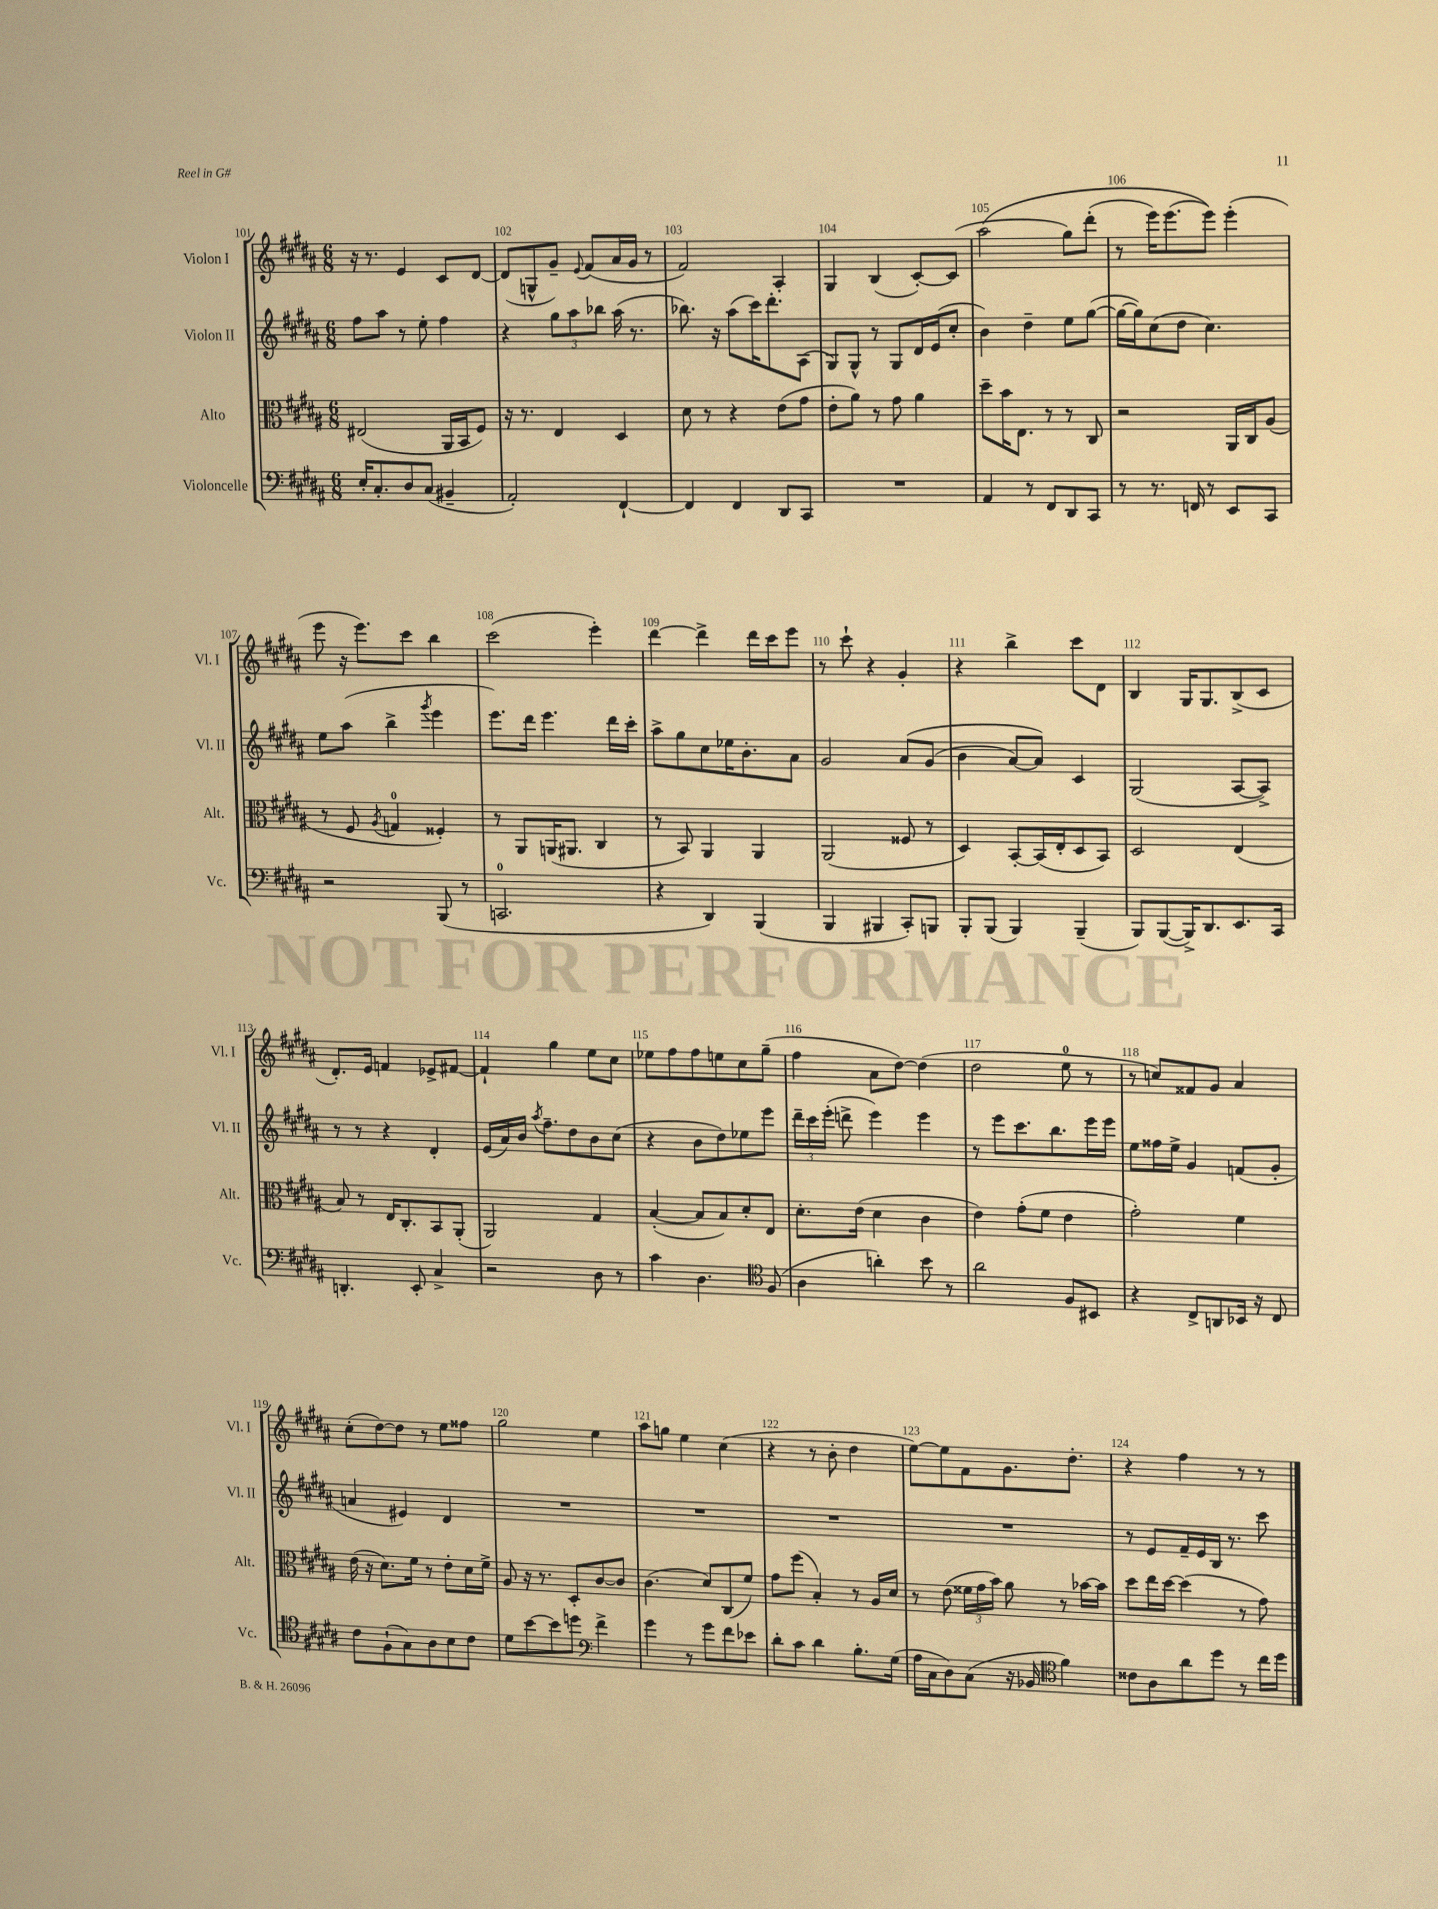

**kern	**kern	**kern	**kern
*staff4	*staff3	*staff2	*staff1
*clefF4	*clefC3	*clefG2	*clefG2
*k[f#c#g#d#a#]	*k[f#c#g#d#a#]	*k[f#c#g#d#a#]	*k[f#c#g#d#a#]
*M6/8	*M6/8	*M6/8	*M6/8
16E'/LK	(2E#/	8ff#\L	16r
8.C#'/	.	.	8.r
.	.	8aa#\J	.
8D#/	.	8r	4e/
(8C#/J	.	8ee'\	.
4BB#~/	16AA#/LL	4ff#\	8c#/L
.	16BB/J	.	.
.	8F#/J)	.	[8d#/J
=	=	=	=
2AA#'/)	16r	4r	(8d#/]L
.	8.r	.	.
.	.	.	8G^^/
.	4E/	12gg#\L	8g#~/J)
.	.	12aa#\	.
.	.	.	8qqe/
.	.	.	(8f#/L
.	.	12bb-\J	.
[4FF#`/	4D#/	(16aa#\	16a#/L
.	.	8.r	16g#/JJ
.	.	.	8r
=	=	=	=
4FF#/]	8d#\	8.bb-\)	2f#/)
.	8r	.	.
.	.	16r	.
4FF#/	4r	(8aa#\L	.
.	.	16ccc#\K)	.
.	.	8.ddd#'\	.
8DD#/L	(8e\L	.	4A#'/
8CC#/J	8g#\J	(8A#\J	.
=	=	=	=
2.r	8e'\L	8G#/L)	4G#/
.	8a#\J)	8G#^^/J	.
.	8r	8r	(4B/
.	8g#\	8G#/L	.
.	4a#\	16d#/L	[8c#'/L)
.	.	(16e/J	.
.	.	8cc#'/J	(8c#/]J
=	=	=	=
4AA#/	8dd#~\L	4b\)	&(2aa#\
.	16b\K	.	.
.	8.E\J	.	.
8r	.	4dd#~\	.
8FF#/L	8r	.	.
8DD#/	8r	8ee\L	8gg#\L)
8CC#/J	8C#/	([8gg#\J	(8ddd#'\J
=	=	=	=
8r	2r	16gg#\_LL	8r
.	.	16gg#\]J)	.
8.r	.	(8cc#\	16eee\LK)
.	.	.	(8.eee\
.	.	8dd#\J	.
16FF/	.	.	.
8r	.	4.cc#\)	8eee\J)&)
8EE/L	16AA#/LL	.	(4eee'\
.	16C#/J	.	.
8CC#/J	(8A#/J	.	.
=	=	=	=
2r	8r	8ee\L	8eee\
.	8F#/	(8aa#\J	16r
.	.	.	8.eee\L)
.	8qA#/	.	.
.	4G/	4bb^\	.
.	.	.	8ccc#\J
.	.	8qggg#/	.
(8BBB/	4F##'/)	4eee\	4bb\
8r	.	.	.
=	=	=	=
2.CC/	8r	8.eee\L)	(2ccc#\
.	8AA#/L	.	.
.	.	16ddd#\Jk	.
.	(16AA/K	4.eee\	.
.	8.AA#/J	.	.
.	4C#/	.	4eee'\)
.	.	16ddd#\LL	.
.	.	16ccc#'\JJ	.
=	=	=	=
4r	8r	8aa#^\L	[4ddd#\
.	8BB/)	8gg#\	.
4DD#/)	4AA#/	8cc#\	4ddd#^\]
.	.	16ee-\K	.
.	.	8.b'\	.
(4BBB/	4AA#/	.	16ddd#\LL
.	.	.	16ccc#\J
.	.	8a#\J	8eee\J
=	=	=	=
4BBB/	(2AA#/	2g#/	8r
.	.	.	8ccc#`\
4BBB#/	.	.	4r
8CC#'/L)	8F##/	&(8a#/L	4g#'/
8BBB/J	8r	(8g#/J	.
=	=	=	=
8BBB'/L	4D#/)	4b\	4r
(8BBB/J	.	.	.
4BBB/)	[8BB'/L	[8a#/L)	4bb^\
.	(16BB/]L	8a#/]J&)	.
.	16E'/J	.	.
(4BBB~/	8D#/	4c#/	8ccc#\L
.	8BB/J)	.	8d#\J
=	=	=	=
8BBB/L)	2D#/	(2G#/	4B/
([8BBB/	.	.	.
16BBB^/]K)	.	.	16G#/LK
8.DD#/	.	.	8.G#/
8.EE/	(4E/	[8A#/L	(8B^/
.	.	8A#^/]J)	8c#/J
16CC#/Jk	.	.	.
=	=	=	=
4.DD'/	8B/)	8r	8.d#'/L)
.	8r	8r	.
.	.	.	16e/Jk
.	16E/LK	4r	4f/
.	8.C#'/	.	.
8EE'/	.	.	.
4C#^/	8BB/	4d#'/	8e-^/L
.	(8AA#'/J	.	[8f#/J
=	=	=	=
2r	2AA#/)	(16e/LL	4f#`/]
.	.	16a#/)	.
.	.	16b/JJ	.
.	.	8qaa#/	.
.	.	8.ff#~\L	.
.	.	.	4gg#\
.	.	8dd#\	.
8D#\	4G#/	8b\	8ee\L
8r	.	(8cc#\J	8cc#\J
=	=	=	=
4c#\	([4B'/	4r	8ee-\L
.	.	.	8ff#\
4.D#\	8B/]L	8b\L	8ff#\
.	8B/)	8dd#\)	8ee\
.	8d#'/	8ee-\	8cc#\
*clefC4	*	*	*
(8F#/	8E/J	8eee\J	(8gg#~\J
=	=	=	=
4A#\	8.d#'\L	24ddd#~\LL	4ff#\
.	.	24ccc#\	.
.	.	(24eee'\JJ	.
.	.	8ddd^\	.
.	(16e\Jk	.	.
4a'\)	4d#\	4eee\)	8a#\L
.	.	.	[8dd#\J)
8b\	4c#\	4eee\	(4dd#\]
8r	.	.	.
=	=	=	=
2a#\	4e\)	8r	2dd#\
.	.	8eee\L	.
.	(8g#'\L	8.ccc#\	.
.	8f#\J	.	.
.	.	8.bb\	.
8F#/L	4e\	.	8ee\
8BB#/J	.	16eee\L	8r
.	.	16eee\JJ	.
=	=	=	=
4r	2g#'\)	8ee\L	8r
.	.	16ff##\L	8cc/L)
.	.	16ee^\JJ	.
8C#^/L	.	4g#/	8f##/
8AA/	.	.	8g#/J
16BB-/Jk	4f#\	(8f/L	4a#/
16r	.	.	.
8C#/	.	8g#'/J	.
=	=	=	=
8c#\L	(16e\	4a/	(8cc#'\L
.	16r	.	.
(8F#`\	8.d#\L)	.	[8dd#\)
8G#\)	.	4e#/)	8dd#\]J
.	16f#\Jk	.	.
8A#\	8r	.	8r
8B\	8e'\L	4d#/	8ee\L
8c#\J	16d#\L	.	8ff##\J
.	16f#^\JJ	.	.
=	=	=	=
8d#\L	8A#/	2.r	2gg#\
[8b\	16r	.	.
.	8.r	.	.
8b\]	.	.	.
8dd\J	8D#'/L	.	.
*clefF4	*	*	*
4f#^\	[8c#/	.	4ee\
.	8c#/]J	.	.
=	=	=	=
4g#\	(4.c#\	2.r	8aa#\L
.	.	.	8gg\J
8r	.	.	4ee\
8g#\L	8d#/L)	.	.
8f#\	(8C#/	.	(4cc#\
8e-\J	8f#/J)	.	.
=	=	=	=
8d#'\L	8g#\L	2.r	4r
8c#\J	(8ff#\J	.	.
4d#\	4B'/)	.	8r
.	.	.	8b'\
8.B'\L	8r	.	4dd#\
.	16A#/LL	.	.
(16G#\Jk	16d#/JJ	.	.
=	=	=	=
16A#\LL	8r	2.r	[8ee\L)
16C#\J	.	.	.
8D#\)	(8e\	.	8ee\]
(8C#\J	24f##\LL	.	8f#\
.	24g#\	.	.
.	24b\JJ)	.	.
16r	8a#\	.	8.g#\
16BB-/	.	.	.
*clefC4	*	*	*
4f#\)	8r	.	.
.	.	.	8.dd#'\J
.	[16b-\LL	.	.
.	16b-\]JJ	.	.
=	=	=	=
8c##\L	8dd#\L	8r	4r
8A#\	16ee\L	8e/L	.
.	[16dd#\JJ	.	.
8a#\	(4dd#\]	16f#~/L	4ff#\
.	.	16e/	.
8dd#\J	.	16B/JJ	.
.	.	8.r	.
8r	8r	.	8r
16cc#\LL	8g#\)	8ccc#\	8r
16dd#\JJ	.	.	.
==	==	==	==
*-	*-	*-	*-
